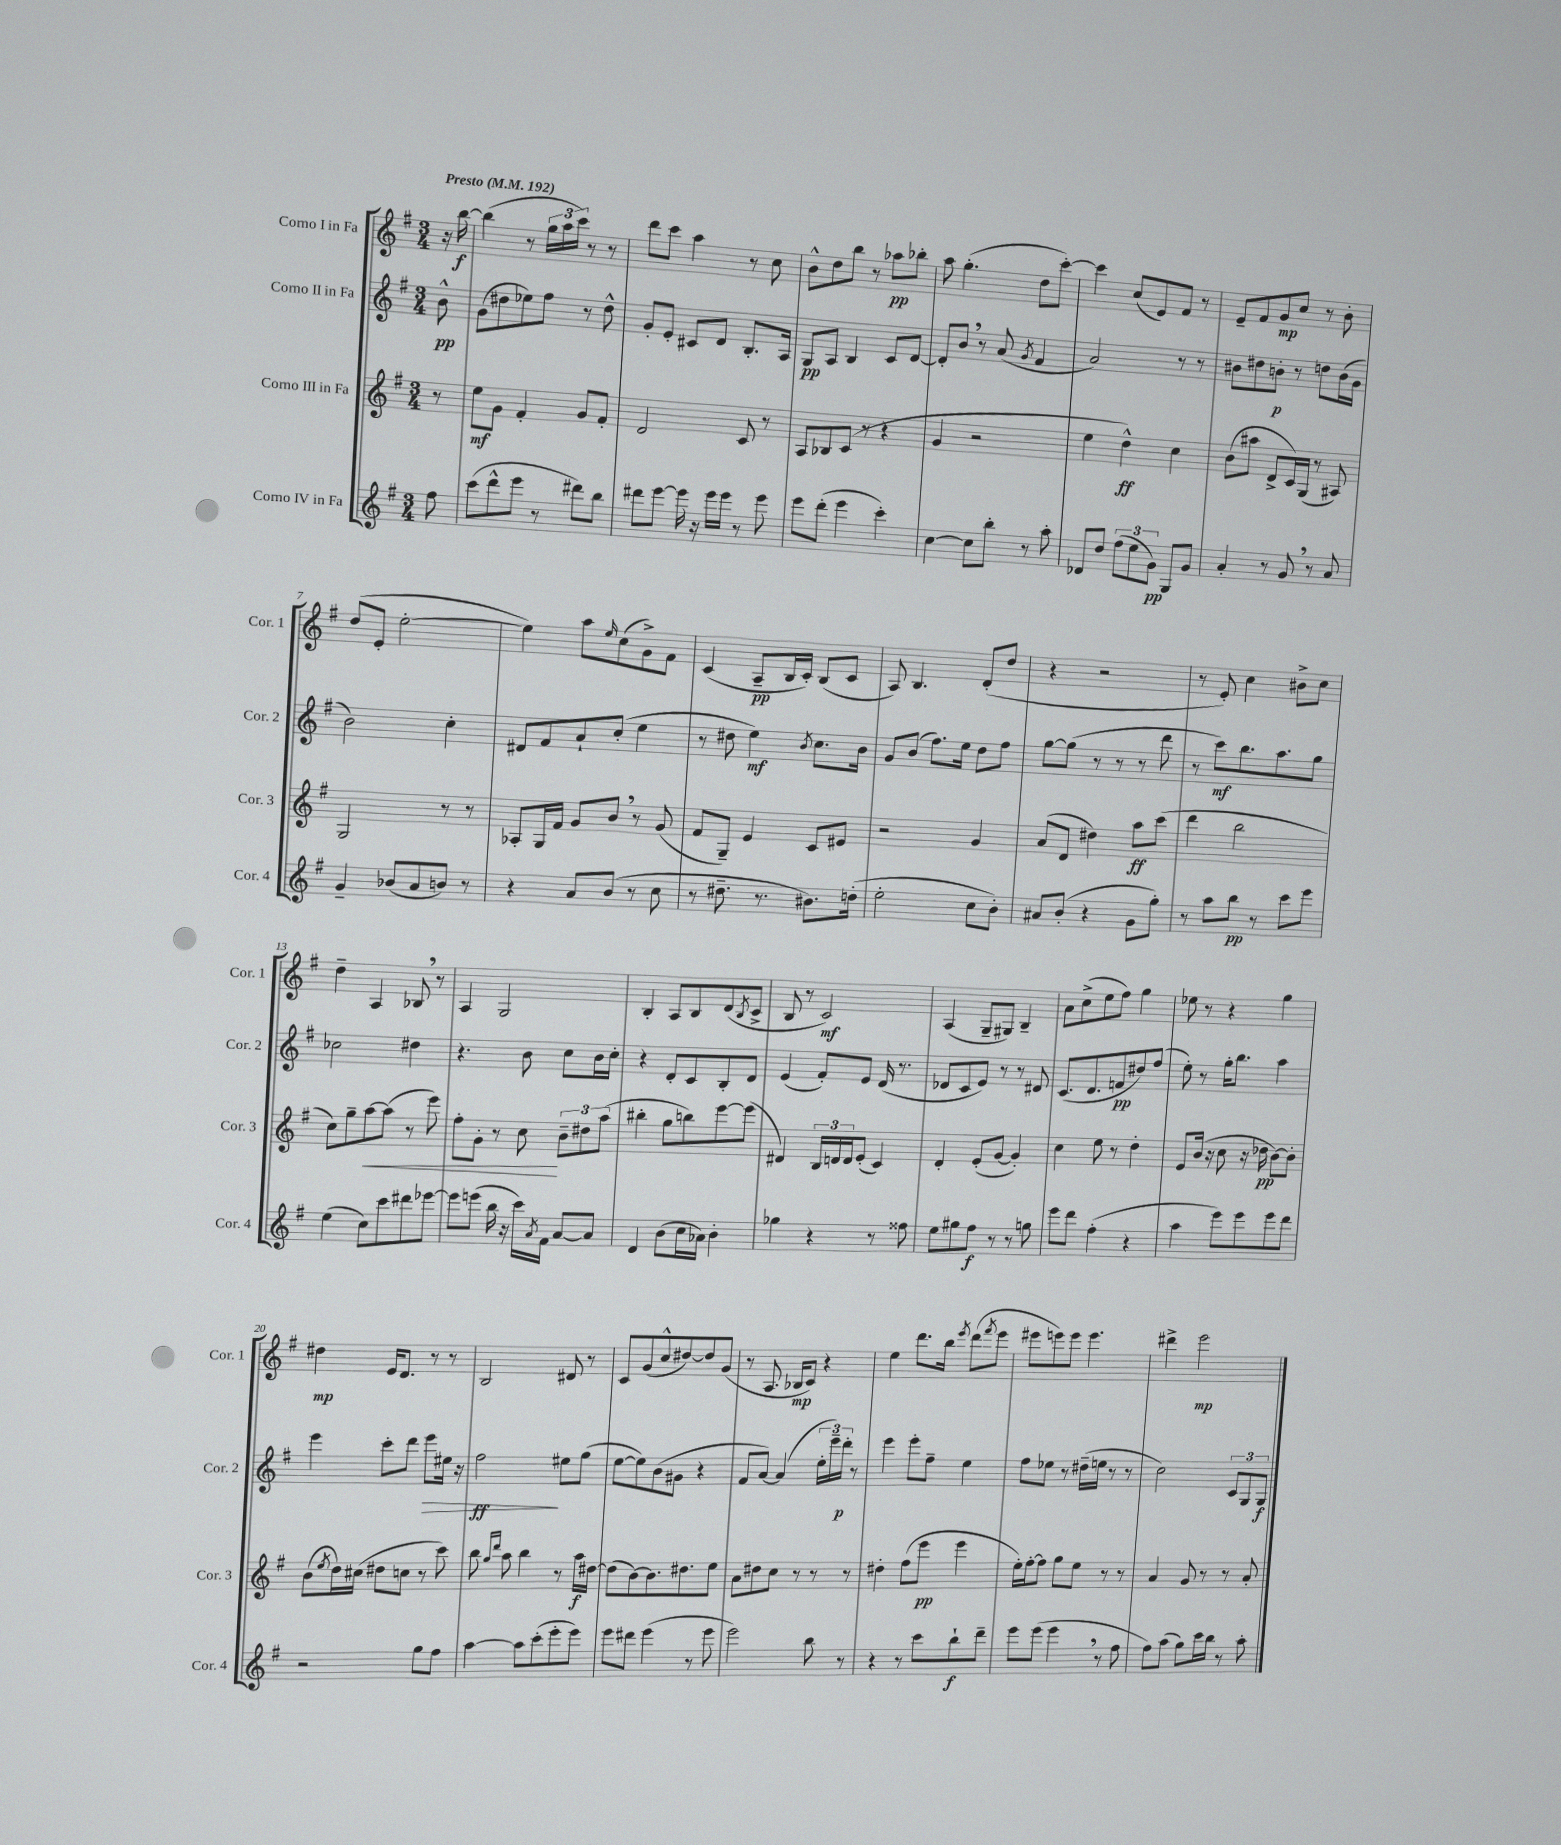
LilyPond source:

<<
\new StaffGroup <<
\new Staff = "s0" \with { instrumentName = "Corno I in Fa" shortInstrumentName = "Cor. 1" } {
    \clef treble \key g \major \numericTimeSignature \time 3/4 \partial 8 \tempo "Presto" 4 = 192
    r16 b''16~\f |
    b''4( r8 \tuplet 3/2 { g''16 a''16 c'''16) } r8 r8 |
    d'''8 c'''8 a''4 r8 c''8 |
    b'8-^ d''8 b''8 r8 aes''8\pp bes''8-. |
    a''8 g''4.-.( d''8 c'''8~-.) |
    c'''4 c''8( e'8) fis'8 r8 |
    e'8-- fis'8 g'8\mp c''8 r8 b'8-. |
    d''8( e'8-. e''2~-. |
    e''4) a''8 \grace { e''16 } c''8( g'8->) fis'8 |
    c'4( a8--\pp b16 c'16-.) b8( c'8 |
    a8) b4. d'8-.( d''8 |
    r4 r2 |
    r8 e'8-.) c''4 bis'8-> c''8 |
    d''4-- a4 bes8 \breathe r8 |
    a4 g2 |
    b4-. a8 b8 d'8( \acciaccatura { b8 } c'8-> |
    b8 r8 c'2\mf) |
    a4( g8-- gis8) b4-- |
    a'8 c''8->( e''8 fis''8) g''4 |
    ees''8 r8 r4 g''4 |
    dis''4\mp e'16 d'8. r8 r8 |
    b2 dis'8 r8 |
    c'8 g'8( c''8-^ dis''8~) dis''8 g'8( |
    r8 a8. bes16\mp c'8) r4 |
    e''4 d'''8. b''16 \acciaccatura { e'''8 } d'''8( \acciaccatura { fis'''8 } e'''8 |
    eis'''8 e'''8) e'''8 e'''4. |
    dis'''4-> e'''2\mp \bar "|." |
}
\new Staff = "s1" \with { instrumentName = "Corno II in Fa" shortInstrumentName = "Cor. 2" } {
    \clef treble \key g \major \numericTimeSignature \time 3/4 \partial 8
    b'8-^\pp |
    g'8( dis''8 ees''8) fis''8 r8 dis''8-^ |
    g'8-. e'8-. cis'8 d'8 b8.-. a16 |
    g8\pp a8 b4 c'8 d'8~ |
    d'8-. b'8 \breathe r8 a'8( \acciaccatura { g'8 } fis'4 |
    a'2) r8 r8 |
    bis'8 dis''8 b'8-.\p r8 d''8 b'16( g'16 |
    b'2) c''4-. |
    dis'8 fis'8 a'8-! c''8-.( e''4 |
    r8 dis''8 e''4\mf) \acciaccatura { b'8 } c''8. b'16 |
    g'8 b'8( fis''8.) e''16 d''8 fis''8 |
    g''8~ g''8( r8 r8 r8 d'''8 |
    r8 c'''8\mf) b''8. a''8. g''8 |
    ces''2 dis''4 |
    r4. b'8 c''8 b'16 c''16-. |
    r4 d'8-. c'8 b8-. d'8 |
    e'4( fis'8-.) e'8 d'16( r8. |
    des'8 c'8 e'8) r8 r8 dis'8 |
    c'8.( d'8. f'8\pp dis''8) fis''8( |
    e''8-.) r8 g''16-. b''8. a''4 |
    e'''4 c'''8-. d'''8 e'''8\> eis''16 r16 |
    fis''2\ff\! eis''8 g''8( |
    e''8~ e''8) b'8( gis'8 r4 |
    fis'8 a'8~) a'4( \tuplet 3/2 { e''16-. e'''16--) d'''16-.\p } r8 |
    e'''4 e'''8-. fis''8-- e''4 |
    fis''8 ees''8 r8 dis''16--( e''16 r8 r8 |
    c''2) \tuplet 3/2 { c'8 g8 g8\f } \bar "|." |
}
\new Staff = "s2" \with { instrumentName = "Corno III in Fa" shortInstrumentName = "Cor. 3" } {
    \clef treble \key g \major \numericTimeSignature \time 3/4 \partial 8
    r8 |
    e''8\mf g'8 fis'4-. g'8 fis'8-. |
    d'2 c'8 r8 |
    a8 bes8 c'8( r8 r4 |
    g'4 r2 |
    e''4 d''4-^\ff) c''4 |
    b'8( ais''8 d'8-> c'16) g16( r8 ais8) |
    g2 r8 r8 |
    aes8-. g16 fis'16 g'8 b'8 \breathe r8 g'8( |
    fis'8 g8--) e'4 c'8 eis'8 |
    r2 g'4 |
    a'8( d'8 dis''4) a''8\ff c'''8( |
    d'''4 b''2 |
    c''8) g''8-- a''8~\< a''8( r8 e'''8) |
    fis''8-. g'8-. r8 c''8\! \tuplet 3/2 { b'8-- dis''8 a''8( } |
    bis''4-. g''8 b''8) e'''8~ e'''8( |
    dis'4) \tuplet 3/2 { b16 d'16 d'16 } e'8-.( c'4) |
    d'4-. e'8-.( g'8~ g'4-.) |
    c''4 e''8 r8 d''4-. |
    e'8 b'16( r16 c''8 r16 des''16\pp b'8~) b'8-. |
    b'8( \acciaccatura { e''8 } d''16) cis''16( dis''8 c''8 r8 c'''8) |
    b''8 \grace { g''16 d'''16 } a''8 b''4 r8 a''16\f dis''16~ |
    dis''8( b'8~) b'8. dis''8. e''8 |
    a'8 dis''8 c''8 r8 r8 r8 |
    dis''4-. fis''8( e'''8\pp e'''4 |
    e''16-.) fis''16~-. fis''8 g''8 e''8 r8 r8 |
    a'4 g'8 r8 r8 a'8-. \bar "|." |
}
\new Staff = "s3" \with { instrumentName = "Corno IV in Fa" shortInstrumentName = "Cor. 4" } {
    \clef treble \key g \major \numericTimeSignature \time 3/4 \partial 8
    fis''8 |
    c'''8( d'''8-^ e'''8 r8 dis'''8) b''8 |
    dis'''8 e'''8~ e'''16 r16 e'''16 e'''16 r8 e'''8 |
    e'''8 d'''8-.( e'''4 c'''4-.) |
    c''4~ c''8 b''8-. r8 a''8-. |
    des'8 d''8 \tuplet 3/2 { fis''8( e''8 g'8\pp) } g8 g'8 |
    a'4-. r8 g'8 \breathe r8 a'8 |
    g'4-- bes'8( a'8 b'8) r8 |
    r4 a'8 b'8( r8 c''8 |
    r8 dis''8.-- r8. bis'8.) d''16-.( |
    e''2-. c''8 b'8-.) |
    ais'8 b'8-.( r4 g'8 g''8-.) |
    r8 a''8 b''8\pp r8 c'''8 e'''8 |
    e''4( c''8) c'''8 dis'''8 ees'''8~ |
    ees'''8 e'''8( b''16 r16 c'''16) \acciaccatura { a'8 } fis'16 a'8~ a'8 |
    d'4 b'8( c''16 aes'16) b'4-. |
    ges''4 r4 r8 fisis''8 |
    e''8 gis''8 fis''8\f r8 r8 g''8 |
    e'''8 d'''8 fis''4-.( r4 |
    a''4 e'''8) e'''8 e'''8 d'''8 |
    r2 g''8 fis''8 |
    a''4~ a''8 c'''8-.( e'''8-. e'''8) |
    e'''8 dis'''8 e'''4( r8 e'''8 |
    e'''2) b''8 r8 |
    r4 r8 c'''8 b''8-!\f d'''8-- |
    e'''8 e'''8( e'''4 \breathe r8 fis''8 |
    fis''8) a''8( g''8) c'''16 b''16 r8 a''8-. \bar "|." |
}
>>
>>
